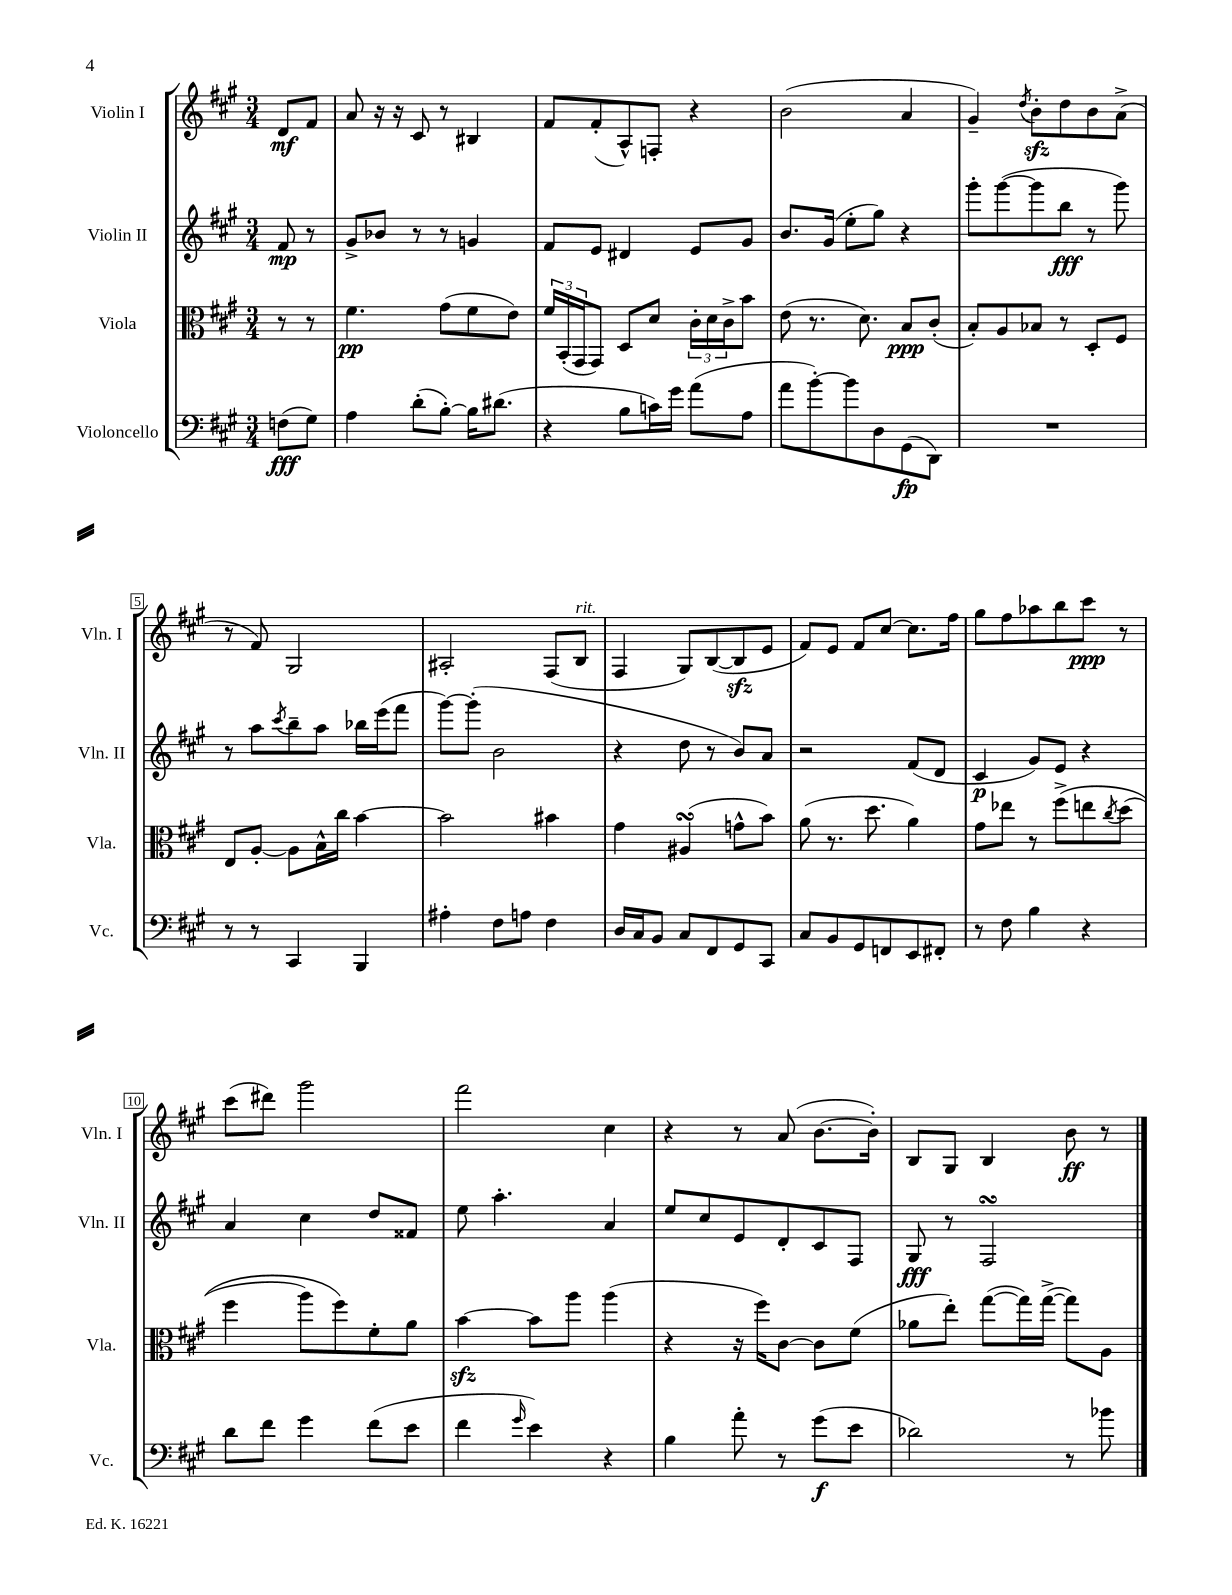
<<
\new StaffGroup <<
\new Staff = "s0" \with { instrumentName = "Violin I" shortInstrumentName = "Vln. I" } {
    \clef treble \key a \major \numericTimeSignature \time 3/4 \partial 4
    d'8\mf fis'8 |
    a'8 r16 r16 cis'8 r8 bis4 |
    fis'8 fis'8-.( a8-^) f8-. r4 |
    b'2( a'4 |
    gis'4--) \acciaccatura { d''8 } b'8-.\sfz d''8 b'8 a'8->( |
    r8 fis'8) gis2 |
    ais2-. fis8( b8^\markup { \italic "rit." } |
    fis4 gis8) b8~( b8\sfz e'8 |
    fis'8) e'8 fis'8 cis''8~ cis''8. fis''16 |
    gis''8 fis''8 aes''8 b''8 cis'''8\ppp r8 |
    cis'''8( dis'''8) gis'''2 |
    fis'''2 cis''4 |
    r4 r8 a'8( b'8.~ b'16-.) |
    b8 gis8 b4 b'8\ff r8 \bar "|." |
}
\new Staff = "s1" \with { instrumentName = "Violin II" shortInstrumentName = "Vln. II" } {
    \clef treble \key a \major \numericTimeSignature \time 3/4 \partial 4
    fis'8\mp r8 |
    gis'8-> bes'8 r8 r8 g'4 |
    fis'8 e'8 dis'4 e'8 gis'8 |
    b'8. gis'16( e''8-. gis''8) r4 |
    gis'''8-. gis'''8~( gis'''8 b''8\fff r8 gis'''8) |
    r8 a''8 \acciaccatura { cis'''8 } b''8-- a''8 bes''16 e'''16( fis'''8 |
    gis'''8~) gis'''8-.( b'2 |
    r4 d''8 r8 b'8) a'8 |
    r2 fis'8( d'8 |
    cis'4\p gis'8) e'8 r4 |
    a'4 cis''4 d''8 fisis'8 |
    e''8 a''4.-. a'4 |
    e''8 cis''8 e'8 d'8-. cis'8 fis8 |
    gis8\fff r8 fis2\turn \bar "|." |
}
\new Staff = "s2" \with { instrumentName = "Viola" shortInstrumentName = "Vla." } {
    \clef alto \key a \major \numericTimeSignature \time 3/4 \partial 4
    r8 r8 |
    fis'4.\pp gis'8( fis'8 e'8) |
    \tuplet 3/2 { fis'16 b,16-.( gis,16 } gis,8) d8 d'8 \tuplet 3/2 { cis'16-. d'16 cis'16-> } b'8 |
    e'8( r8. d'8.) b8\ppp cis'8-.( |
    b8-.) a8 bes8 r8 d8-. fis8 |
    e8 a8~-. a8 b16-^ cis''16 b'4~ |
    b'2 bis'4 |
    gis'4 ais4\turn( g'8-^ b'8) |
    a'8( r8. d''8. a'4) |
    gis'8 ees''8 r8 fis''8->\( e''8 \acciaccatura { cis''8 } d''8( |
    fis''4 a''8) fis''8\) fis'8-. a'8 |
    b'4~\sfz b'8 a''8 a''4( |
    r4 r16 fis''16) cis'8~ cis'8 fis'8( |
    aes'8 e''8-.) gis''8~( gis''16) gis''16~->( gis''8) a8 \bar "|." |
}
\new Staff = "s3" \with { instrumentName = "Violoncello" shortInstrumentName = "Vc." } {
    \clef bass \key a \major \numericTimeSignature \time 3/4 \partial 4
    f8\fff( gis8) |
    a4 d'8-.( b8~-.) b16 dis'8.( |
    r4 b8 c'16) gis'16 a'8( a8 |
    a'8 b'8~-.) b'8 d8 gis,8\fp( d,8) |
    R2. |
    r8 r8 cis,4 b,,4 |
    ais4-. fis8 a8 fis4 |
    d16 cis16 b,8 cis8 fis,8 gis,8 cis,8 |
    cis8 b,8 gis,8 f,8 e,8 fis,8-. |
    r8 fis8 b4 r4 |
    d'8 fis'8 gis'4 fis'8( e'8 |
    fis'4 \grace { gis'16 } e'4) r4 |
    b4 a'8-. r8 gis'8\f( e'8 |
    des'2) r8 bes'8 \bar "|." |
}
>>
>>
\layout { \context { \Score \override BarNumber.stencil = #(make-stencil-boxer 0.1 0.3 ly:text-interface::print) } }
